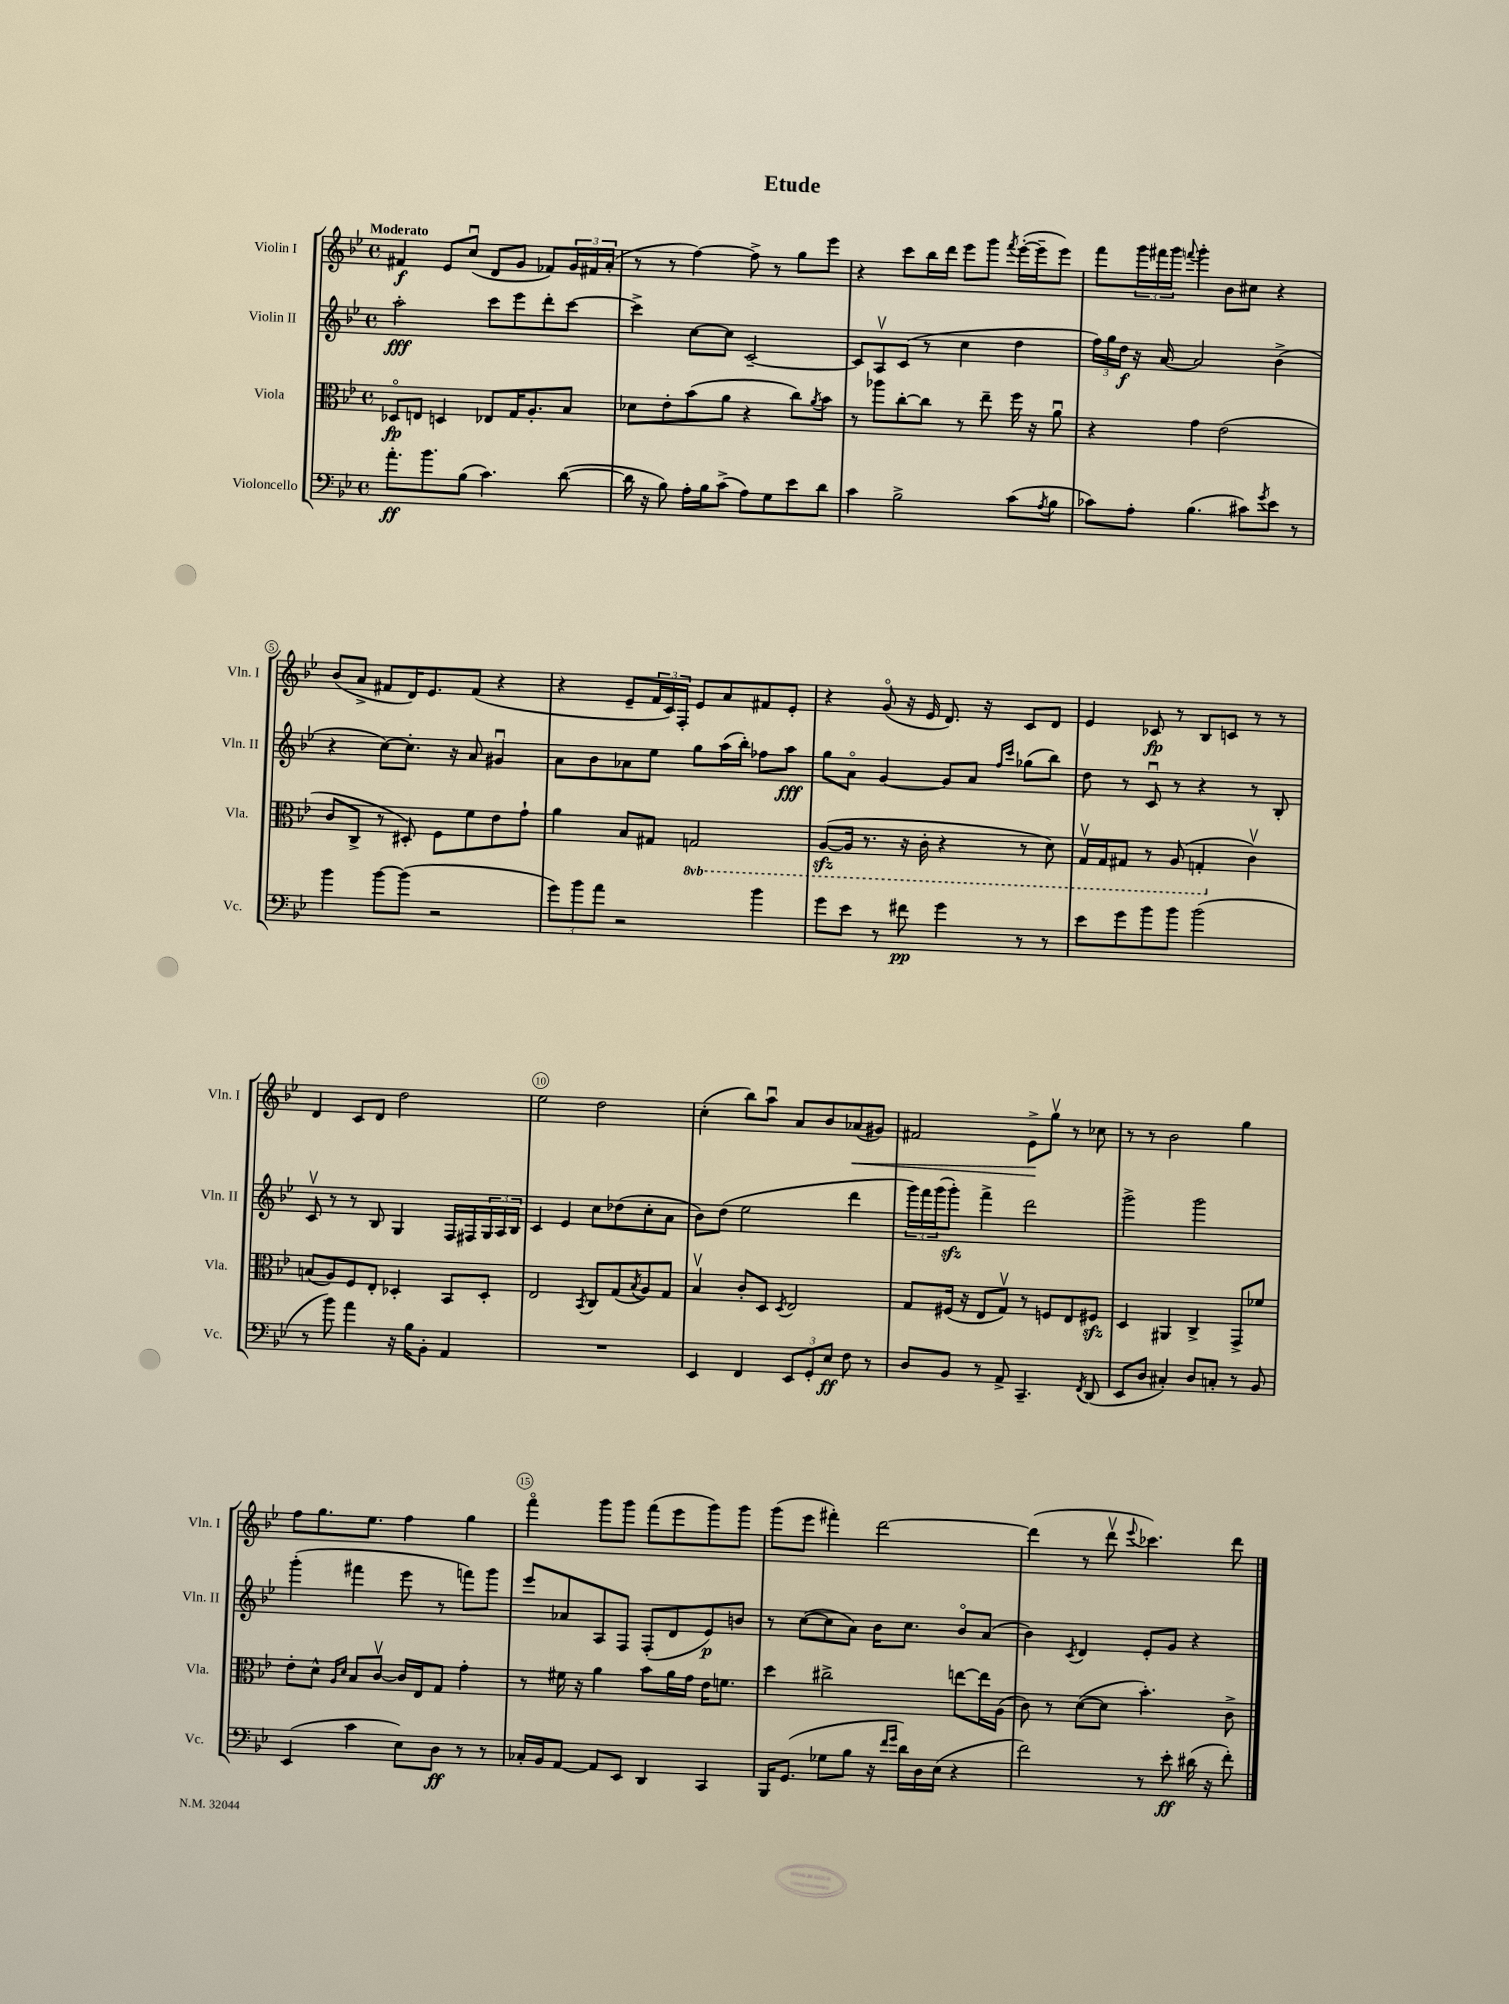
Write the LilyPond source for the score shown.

\header { title = "Etude" }
<<
\new StaffGroup <<
\new Staff = "s0" \with { instrumentName = "Violin I" shortInstrumentName = "Vln. I" } {
    \clef treble \key bes \major \defaultTimeSignature \time 4/4 \tempo "Moderato"
    fis'4\f ees'8 c''8\downbow( d'8 g'8 fes'8) \tuplet 3/2 { g'16 fis'16 a'16-.( } |
    r8 r8 f''4~) f''8-> r8 g''8 ees'''8 |
    r4 c'''8 bes''16 d'''16 ees'''8 g'''8 \acciaccatura { f'''8 } ees'''16~-.( ees'''16-- ees'''8) |
    f'''8 \tuplet 3/2 { g'''16 fis'''16 g'''16 } \appoggiatura { f'''8 } g'''4-. bes'8 cis''8 r4 |
    bes'8( a'8-> fis'8 d'16) ees'8. fis'8( r4 |
    r4 ees'8-- \tuplet 3/2 { f'16 c'16) f16-. } ees'8 a'8 fis'8 ees'8-. |
    r4 g'8\flageolet( r16 ees'16 d'8.) r16 c'8 d'8 |
    ees'4 ces'8\fp r8 bes8 c'8 r8 r8 |
    d'4 c'8 d'8 d''2 |
    ees''2 d''2 |
    c''4-.( bes''8) a''8\downbow a'8 bes'8 aes'8\<( gis'8) |
    fis'2 ees'8->\! g''8\upbow r8 ces''8 |
    r8 r8 bes'2 g''4 |
    f''8 g''8. ees''8. f''4 g''4 |
    f'''4\flageolet g'''8 g'''8 f'''8( ees'''8 g'''8) g'''8 |
    g'''8( ees'''8 fis'''4-.) d'''2~ |
    d'''4( r8 d'''8\upbow \appoggiatura { ees'''8 } ces'''4.) d'''8 \bar "|." |
}
\new Staff = "s1" \with { instrumentName = "Violin II" shortInstrumentName = "Vln. II" } {
    \clef treble \key bes \major \defaultTimeSignature \time 4/4
    a''2-.\fff c'''8 ees'''8 d'''8-. c'''8~ |
    c'''4-> c''8~ c''8 c'2~-- |
    c'8 a8\upbow c'8( r8 c''4 d''4 |
    \tuplet 3/2 { f''16) g''16 d''16\f } r16 a'16~ a'2 bes'4->( |
    r4 c''8~) c''8.-. r16 a'8 gis'4\downbow |
    a'8 bes'8 aes'8 ees''8 g''8 a''16( bes''16-.) fes''8 a''8\fff |
    g''8 a'8\flageolet g'4~ g'8 a'8 \grace { f''16 c'''16 } ges''8( bes''8) |
    d''8 r8 c'8\downbow r8 r4 r8 bes8-. |
    c'8\upbow r8 r8 bes8 g4 f16 fis16 \tuplet 3/2 { g16 a16 bes16 } |
    c'4 ees'4 c''8 des''8( c''8-. a'8 |
    bes'8) d''8( ees''2 d'''4 |
    \tuplet 3/2 { g'''16) f'''16 g'''16( } g'''8-.\sfz) f'''4-> d'''2 |
    g'''2-> g'''2 |
    g'''4-.( fis'''4 ees'''8 r8 f'''8) g'''8 |
    ees'''8 aes'8 a8 f8 f8-.( d'8 ees'8\p) b'8 |
    r8 c''8~( c''8 a'8) bes'16 c''8. bes'8\flageolet a'8( |
    bes'4) \acciaccatura { c'8 } d'4 ees'8-. g'8 r4 \bar "|." |
}
\new Staff = "s2" \with { instrumentName = "Viola" shortInstrumentName = "Vla." } {
    \clef alto \key bes \major \defaultTimeSignature \time 4/4 \set Staff.ottavationMarkups = #ottavation-simple-ordinals
    des8\flageolet\fp e8 d4 ees8 g16 a8.-. bes8 |
    des'8 ees'8-. bes'8( a'8 r4 c''8) \acciaccatura { a'8 } bes'8 |
    r8 aes''8 c''8~-. c''8 r8 ees''8-- f''16 r16 a'8\downbow |
    r4 g'4 ees'2( |
    c'8 c8-> r8 dis8-.) f8 f'8 ees'8 g'8-! |
    a'4 bes8 gis8 \ottava #-1 g,!2 |
    a,8~\sfz( a,16 r8. r16 c16-. r4 r8 d8) |
    g,16\upbow g,16 gis,8 r8 a,8( g,4-. \ottava #0 c'4\upbow) |
    b8( a8) f8 ees8-. des4-. bes,8 des8-. |
    ees2 \acciaccatura { bes,8 } c8 g8( \acciaccatura { bes8 } a8) g8 |
    bes4\upbow c'8-. d8 \acciaccatura { d8 } ees2 |
    g8 fis16( r16 ees8 g8\upbow) r8 f8 ees8 fis8\sfz |
    d4 ais,4 c4-> g,8-> fes'8 |
    ees'8-. d'8-^ \grace { a16 d'16 } bes8 c'8~\upbow c'16 ees16 g8 g'4-. |
    r8 fis'16 r16 a'4 bes'8 a'16 g'16 ees'16 f'8. |
    d''4 cis''2-> e''8~ e''16 a16( |
    c'8) r8 d'8~( d'8 bes'4.-.) c'8-> \bar "|." |
}
\new Staff = "s3" \with { instrumentName = "Violoncello" shortInstrumentName = "Vc." } {
    \clef bass \key bes \major \defaultTimeSignature \time 4/4
    a'8.-.\ff bes'8. bes8( c'4.) d'8~( |
    d'16 r16 bes8) a16-. bes16 c'8->( a8) g8 ees'8 d'8 |
    c'4 bes2-> c'8( \acciaccatura { a8 } bes8 |
    ces'8) a8-. bes4.( cis'8) \acciaccatura { g'8 } ees'8 r8 |
    bes'4 bes'8~ bes'8( r2 |
    \tuplet 3/2 { g'8) bes'8 a'8 } r2 bes'4 |
    g'8 ees'8 r8 fis'8\pp g'4 r8 r8 |
    ees'8 g'8 bes'8 bes'8 bes'2( |
    r8 bes'8) a'4 r16 bes16 bes,8-. a,4 |
    R1 |
    ees,4 f,4 \tuplet 3/2 { ees,8 g,8-. ees8\ff } f8 r8 |
    d8 bes,8 r8 a,8-> c,4.-- \acciaccatura { f,8 } d,8( |
    ees,8 d8 cis4-.) d8 c8-. r8 bes,8 |
    ees,4( c'4 ees8) d8\ff r8 r8 |
    ces16-. bes,16 a,8~ a,8 ees,8 d,4 c,4 |
    bes,,16 g,8.( ges8 bes8 r16 \grace { f'16 g'16 } d'16) d16 ees16( r4 |
    f'2) r8 ees'8-.\ff dis'16( r16 f'8-.) \bar "|." |
}
>>
>>
\layout { \context { \Score \override BarNumber.break-visibility = ##(#f #t #t) barNumberVisibility = #(every-nth-bar-number-visible 5) \override BarNumber.stencil = #(make-stencil-circler 0.1 0.3 ly:text-interface::print) } }
